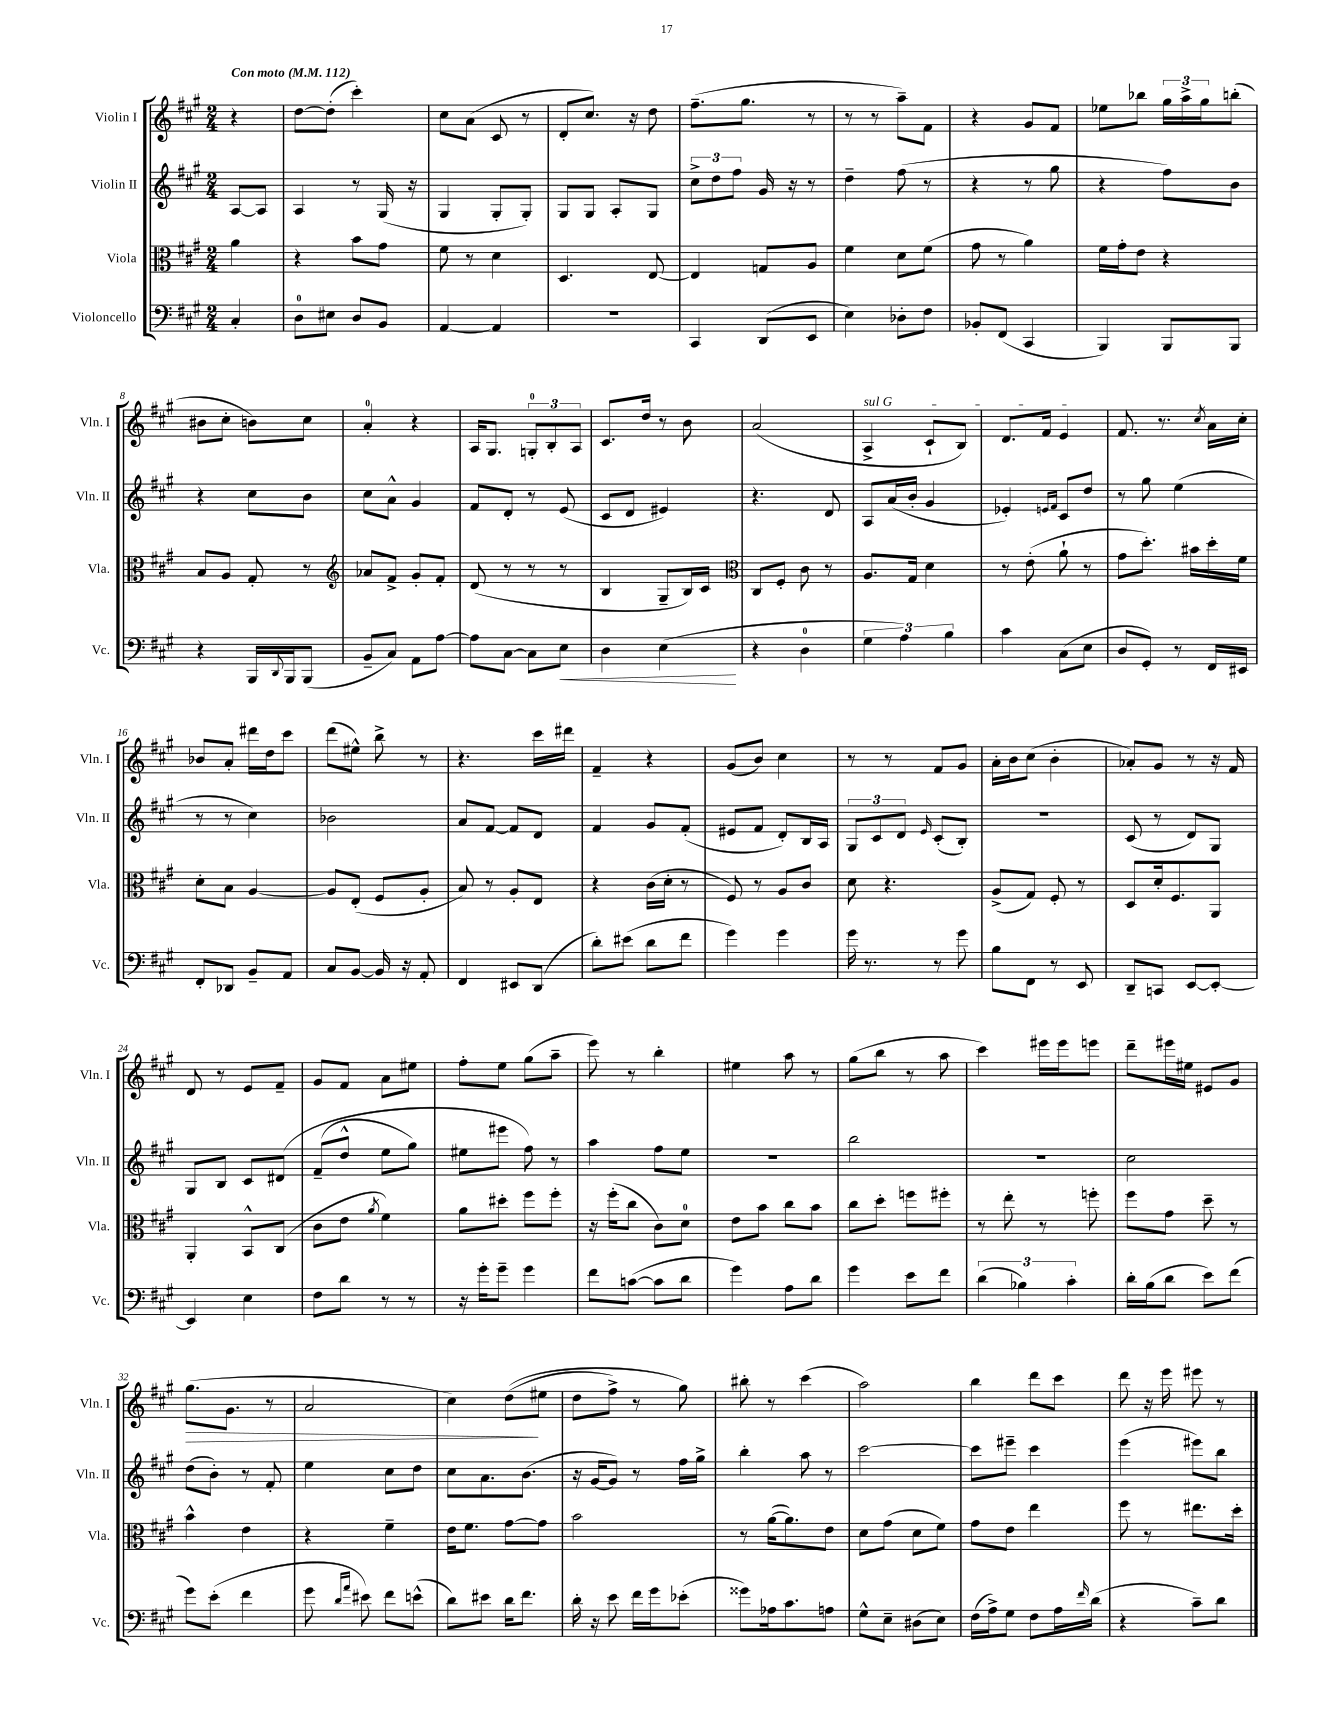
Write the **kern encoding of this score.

**kern	**dynam	**kern	**kern	**kern	**dynam
*part4	*part4	*part3	*part2	*part1	*part1
*staff4	*staff4	*staff3	*staff2	*staff1	*staff1
*I"Violoncello	*	*I"Viola	*I"Violin II	*I"Violin I	*
*I'Vc.	*	*I'Vla.	*I'Vln. II	*I'Vln. I	*
*clefF4	*	*clefC3	*clefG2	*clefG2	*
*k[f#c#g#]	*	*k[f#c#g#]	*k[f#c#g#]	*k[f#c#g#]	*
*M2/4	*	*M2/4	*M2/4	*M2/4	*
*MM112	*	*MM112	*MM112	*MM112	*
=	=	=	=	=	=
!	!	!	!	!LO:TX:a:B:t=Con moto	!
4C#'/	.	4a\	[8A/L	4r	.
.	.	.	8A/J]	.	.
=1	=1	=1	=1	=1	=1
8D\L	.	4r	4A/	[8dd\L	.
8E#X\J	.	.	.	(8dd'\J]	.
8D/L	.	8b\L	8r	4ccc#'\)	.
8BB/J	.	8g#\J	(16G#/	.	.
.	.	.	16r	.	.
=2	=2	=2	=2	=2	=2
[4AA/	.	8f#\	4G#/	8cc#\L	.
.	.	8r	.	(8a\J	.
4AA/]	.	4d\	8G#'/L	8c#/	.
.	.	.	8G#'/J)	8r	.
=3	=3	=3	=3	=3	=3
2r	.	4.D/	8G#/L	8d'/L	.
.	.	.	8G#/J	8.cc#/J)	.
.	.	.	8A'/L	.	.
.	.	.	.	16r	.
.	.	[8E/	8G#/J	8dd\	.
=4	=4	=4	=4	=4	=4
4CC#/	.	4E/]	12cc#^\L	(8.ff#~\L	.
.	.	.	12dd\	.	.
.	.	.	12ff#\J	.	.
.	.	.	.	8.gg#\J	.
(8DD/L	.	8Gn/L	16g#/	.	.
.	.	.	16r	.	.
8EE/J	.	8A/J	8r	8r	.
=5	=5	=5	=5	=5	=5
4E\)	.	4f#\	4dd~\	8r	.
.	.	.	.	8r	.
8D-X'\L	.	8d\L	(8ff#\	8aa~\L)	.
8F#\J	.	(8f#\J	8r	8f#\J	.
=6	=6	=6	=6	=6	=6
8BB-X'/L	.	8g#\	4r	4r	.
(8FF#/J	.	8r	.	.	.
4CC#/	.	4a\)	8r	8g#/L	.
.	.	.	8gg#\	8f#/J	.
=7	=7	=7	=7	=7	=7
4BBB/)	.	16f#\LL	4r	8ee-X\L	.
.	.	16g#'\J	.	.	.
.	.	8e\J	.	8bb-X\J	.
8BBB/L	.	4r	8ff#\L)	24gg#\LL	.
.	.	.	.	24aa^\	.
.	.	.	.	24gg#\J	.
8BBB/J	.	.	8b\J	(8bbn'\J	.
!!LO:LB:g=z
=8	=8	=8	=8	=8	=8
4r	.	8B/L	4r	8b#X\L	.
.	.	8A/J	.	8cc#'\J	.
16BBB/LL	.	8G#'/	8cc#\L	8bn\L)	.
8qqDD/	.	.	.	.	.
16BBB/J	.	.	.	.	.
(8BBB/J	.	8r	8b\J	8cc#\J	.
=9	=9	=9	=9	=9	=9
*	*	*clefG2	*	*	*
8BB~/L	.	8a-X/L	8cc#\L	4a'/	.
8C#/J)	.	8f#^/J	8a^^\J	.	.
8AA\L	.	8g#'/L	4g#/	4r	.
[8A\J	.	8f#'/J	.	.	.
=10	=10	=10	=10	=10	=10
8A\L]	.	(8d/	8f#/L	16A/KL	.
.	.	.	.	8.G#/J	.
[8C#\J	.	8r	8d'/J	.	.
8C#\L]	.	8r	8r	12Gn'/L	.
.	.	.	.	12B'/	.
!	!LO:HP:b	!	!	!	!
8E\J	<	8r	(8e/	.	.
.	.	.	.	12A/J	.
=11	=11	=11	=11	=11	=11
4D\	.	4B/	8c#/L	8.c#/L	.
.	.	.	8d/J	.	.
.	.	.	.	16dd/Jk	.
(4E\	.	8G#~/L	4e#X/)	8r	.
.	.	16B/L)	.	8b\	.
.	.	16c#/JJ	.	.	.
.	[	.	.	.	.
=12	=12	=12	=12	=12	=12
*	*	*clefC3	*	*	*
4r	.	8C#/L	4.r	(2a/	.
.	.	8F#'/J	.	.	.
4D\	.	8c#\	.	.	.
.	.	8r	8d/	.	.
=13	=13	=13	=13	=13	=13
!	!	!	!	!LO:TX:a:i:t=sul G	!
6G#\	.	8.A/L	8A/L	4A^/	.
.	.	.	(16a/L	.	.
6A\)	.	.	.	.	.
.	.	16G#/Jk	16b'/JJ	.	.
.	.	4d\	4g#/	8c#`/L	.
6B\	.	.	.	.	.
.	.	.	.	8B/J)	.
=14	=14	=14	=14	=14	=14
4c#\	.	8r	4e-X'/)	8.d/L	.
.	.	(8e'\	.	.	.
.	.	.	.	16f#/Jk	.
.	.	.	16qqen/LL	.	.
.	.	.	16qqf#/JJ	.	.
(8C#\L	.	8a`\	8c#/L	4e/	.
8E\J	.	8r	8dd/J	.	.
=15	=15	=15	=15	=15	=15
8D/L	.	8g#\L	8r	8.f#/	.
8GG#'/J)	.	8.dd'\J)	8gg#\	.	.
.	.	.	.	8.r	.
8r	.	.	(4ee\	.	.
.	.	16b#X\LL	.	.	.
.	.	.	.	8qcc#/	.
16FF#/LL	.	16dd'\	.	16a\LL	.
16EE#X/JJ	.	16f#\JJ	.	16cc#'\JJ	.
!!LO:LB:g=z
=16	=16	=16	=16	=16	=16
8FF#'/L	.	8d'\L	8r	8b-X/L	.
8DD-X/J	.	8B\J	8r	8a'/J	.
8BB~/L	.	[4A/	4cc#\)	16ddd#X\LL	.
.	.	.	.	16dd\J	.
8AA/J	.	.	.	8ccc#\J	.
=17	=17	=17	=17	=17	=17
8C#/L	.	8A/L]	2b-X\	(8ddd\L	.
[8BB/J	.	(8E'/J	.	8ee#X^^\J)	.
16BB/]	.	8F#/L	.	8bb^\	.
16r	.	.	.	.	.
8AA'/	.	8A'/J	.	8r	.
=18	=18	=18	=18	=18	=18
4FF#/	.	8B/)	8a/L	4.r	.
.	.	8r	[8f#/J	.	.
8EE#X/L	.	8A'/L	8f#/L]	.	.
(8DD/J	.	8E/J	8d/J	16ccc#\LL	.
.	.	.	.	16ddd#X\JJ	.
=19	=19	=19	=19	=19	=19
8d'\L)	.	4r	4f#/	4f#~/	.
(8e#X\J	.	.	.	.	.
8d\L	.	(16c#\LL	8g#/L	4r	.
.	.	16d'\JJ	.	.	.
8f#\J	.	8r	(8f#'/J	.	.
=20	=20	=20	=20	=20	=20
4g#\)	.	8F#/)	8e#X/L	(8g#/L	.
.	.	8r	8f#/J	8b/J)	.
4g#\	.	8A/L	8d'/L)	4cc#\	.
.	.	8c#/J	16B/L	.	.
.	.	.	16A/JJ	.	.
=21	=21	=21	=21	=21	=21
16g#\	.	8d\	12G#/L	8r	.
8.r	.	.	.	.	.
.	.	.	12c#/	.	.
.	.	4.r	.	8r	.
.	.	.	12d/J	.	.
.	.	.	16qqe/	.	.
8r	.	.	(8c#'/L	8f#/L	.
8g#\	.	.	8B'/J)	8g#/J	.
=22	=22	=22	=22	=22	=22
8B\L	.	(8A^/L	2r	16a'\LL	.
.	.	.	.	16b\J	.
8FF#\J	.	8G#/J)	.	(8cc#\J	.
8r	.	8F#'/	.	4b'\	.
8EE/	.	8r	.	.	.
=23	=23	=23	=23	=23	=23
8DD~/L	.	8D/L	(8c#/	8a-X'/L)	.
8CCn/J	.	16d'/k	8r	8g#/J	.
.	.	8.F#/	.	.	.
[8EE/L	.	.	8d/L)	8r	.
8EE'/J_	.	8AA/J	8G#/J	16r	.
.	.	.	.	16f#/	.
!!LO:LB:g=z
=24	=24	=24	=24	=24	=24
4EE/]	.	4AA'/	8G#/L	8d/	.
.	.	.	8B/J	8r	.
4E\	.	8BB^^/L	8c#/L	8e/L	.
.	.	(8C#/J	(8d#X/J	8f#~/J	.
=25	=25	=25	=25	=25	=25
8F#\L	.	8c#\L	(8f#~/L	8g#/L	.
8d\J	.	8e\J	8dd^^/J	8f#/J	.
.	.	8qa/	.	.	.
8r	.	4f#\)	8ee\L	8a\L	.
8r	.	.	8gg#\J)	8ee#X\J	.
=26	=26	=26	=26	=26	=26
16r	.	8a\L	8ee#X\L	8ff#'\L	.
16g#'\KL	.	.	.	.	.
8g#~\J	.	8dd#X'\J	8eee#X\J	8ee\J	.
4g#\	.	8ff#\L	8ff#\)	(8gg#\L	.
.	.	8ff#'\J	8r	8aa~\J	.
=27	=27	=27	=27	=27	=27
8f#\L	.	16r	4aa\	8eee\)	.
.	.	(16ff#'\KL	.	.	.
([8cn\J	.	8cc#\J	.	8r	.
8c\L]	.	8c#\L)	8ff#\L	4bb'\	.
8d\J	.	8d\J	8ee\J	.	.
=28	=28	=28	=28	=28	=28
4g#\)	.	8e\L	2r	4ee#X\	.
.	.	8b\J	.	.	.
8A\L	.	8cc#\L	.	8aa\	.
8d\J	.	8b\J	.	8r	.
=29	=29	=29	=29	=29	=29
4g#\	.	8cc#\L	2bb\	(8gg#\L	.
.	.	8dd'\J	.	8bb\J	.
8e\L	.	8ffn\L	.	8r	.
8f#\J	.	8ff#X'\J	.	8aa\	.
=30	=30	=30	=30	=30	=30
(6d\	.	8r	2r	4ccc#\)	.
.	.	8ee'\	.	.	.
6B-X\)	.	.	.	.	.
.	.	8r	.	16eee#X\LL	.
.	.	.	.	16eee#\J	.
6c#'\	.	.	.	.	.
.	.	8ffn'\	.	8eeen\J	.
=31	=31	=31	=31	=31	=31
16d'\LL	.	8ff#\L	2cc#\	8ddd~\L	.
(16B\J	.	.	.	.	.
8d\J	.	8g#\J	.	16eee#X\L	.
.	.	.	.	16ee#X\JJ	.
8e\L)	.	8dd~\	.	8e#X/L	.
(8f#\J	.	8r	.	8g#/J	.
!!LO:LB:g=z
=32	=32	=32	=32	=32	=32
!	!	!	!	!	!LO:HP:b
8g#\L)	.	4b^^\	(8dd\L	(8.gg#\L	>
(8e'\J	.	.	8b'\J)	.	.
.	.	.	.	8.g#\J	.
4f#\	.	4e\	8r	.	.
.	.	.	8f#'/	8r	.
=33	=33	=33	=33	=33	=33
8g#\	.	4r	4ee\	2a/	.
16qqd/LL	.	.	.	.	.
16qqa/JJ	.	.	.	.	.
8e#X\)	.	.	.	.	.
8f#\L	.	4f#~\	8cc#\L	.	.
(8en^^\J	.	.	8dd\J	.	.
=34	=34	=34	=34	=34	=34
8d\L)	.	16e\KL	8cc#\L	4cc#\)	.
.	.	8.f#\J	.	.	.
8e#X\J	.	.	8.a\	.	.
16d\KL	.	[8g#\L	.	((8dd\L	.
8.f#\J	.	.	(8.b\J	.	.
.	.	8g#\J]	.	8ee#X\J	]
=35	=35	=35	=35	=35	=35
16d'\	.	2b\	16r	8dd\L	.
16r	.	.	[16g#/KL	.	.
8e\	.	.	8g#/J])	8ff#^\J)	.
16f#\LL	.	.	8r	8r	.
16g#\J	.	.	.	.	.
(8e-X'\J	.	.	16ff#\LL	8gg#\)	.
.	.	.	16gg#^\JJ	.	.
=36	=36	=36	=36	=36	=36
8g##X\L)	.	8r	4bb'\	8bb#X'\	.
16A-X\k	.	([16a\KL	.	8r	.
8.c#\	.	8.a\])	.	.	.
.	.	.	8aa\	(4ccc#\	.
8An\J	.	8e\J	8r	.	.
=37	=37	=37	=37	=37	=37
8G#^^\L	.	8d\L	[2ccc#\	2aa\)	.
8E~\J	.	(8g#\J	.	.	.
(8D#X\L	.	8d\L	.	.	.
8E\J)	.	8f#\J)	.	.	.
=38	=38	=38	=38	=38	=38
(16F#\LL	.	8g#\L	8ccc#\L]	4bb\	.
16A^\J)	.	.	.	.	.
8G#\J	.	8e\J	8eee#X~\J	.	.
8F#\L	.	4ee\	4ccc#\	8ddd\L	.
16A\L	.	.	.	8ccc#\J	.
16qqf#/	.	.	.	.	.
(16d\JJ	.	.	.	.	.
=39	=39	=39	=39	=39	=39
4r	.	8ff#\	(4eee\	8ddd\	.
.	.	8r	.	16r	.
.	.	.	.	16eee\	.
8c#~\L)	.	8.ee#X\L	8eee#X\L)	8eee#X\	.
8d\J	.	.	8bb\J	8r	.
.	.	16dd'\Jk	.	.	.
==	==	==	==	==	==
*-	*-	*-	*-	*-	*-
